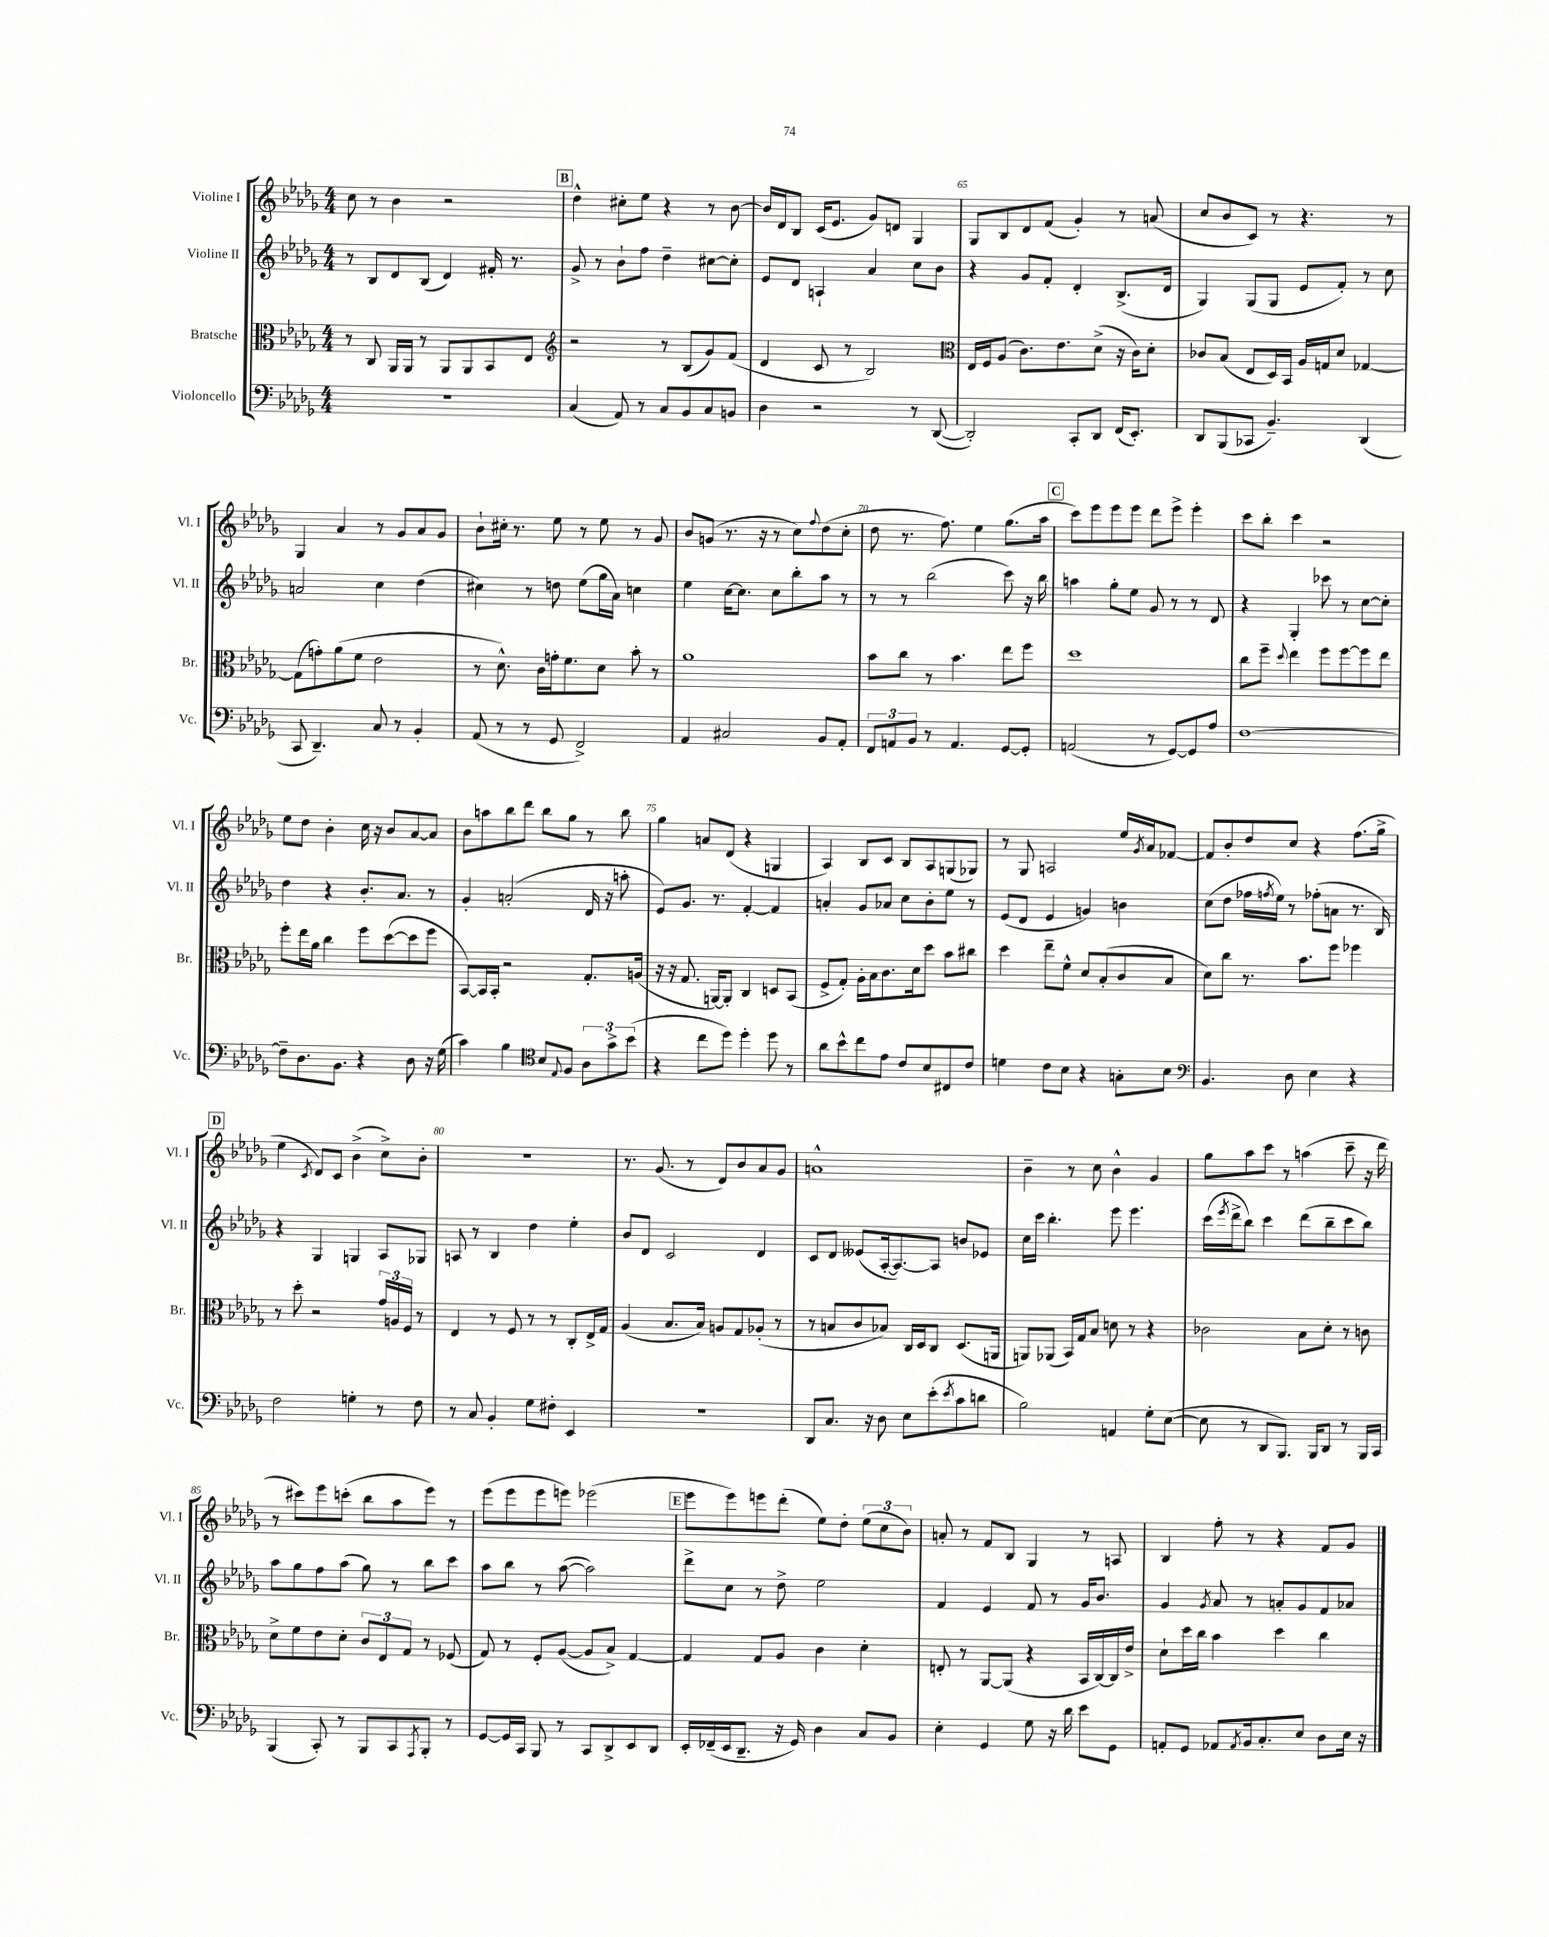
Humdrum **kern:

**kern	**kern	**kern	**kern
*staff4	*staff3	*staff2	*staff1
*clefF4	*clefC3	*clefG2	*clefG2
*k[b-e-a-d-g-]	*k[b-e-a-d-g-]	*k[b-e-a-d-g-]	*k[b-e-a-d-g-]
*M4/4	*M4/4	*M4/4	*M4/4
1r	8r	8r	8cc\
.	8C/	8B-/L	8r
.	16AA-/LL	8d-/	4b-\
.	16AA-/JJ	.	.
.	8r	(8B-/J	.
.	8AA-/L	4d-/)	2r
.	8AA-/	.	.
.	8BB-/	16f#'/	.
.	.	8.r	.
.	8E-/J	.	.
=	=	=	=
*	*clefG2	*	*
(4C/	2r	8g-^/	4dd-^^\
.	.	8r	.
8AA-/)	.	8b-`\L	8cc#'\L
8r	.	8ff\J	8ee-\J
8C/L	8r	4dd-~\	4r
8BB-/	(8B-/L	.	.
8C/	8g-/)	[8cc#\L	8r
8BB/J	(8f/J	8cc#'\]J	[8b-\
=	=	=	=
4D-\	4d-/	8e-/L	16b-/]LL
.	.	.	16d-/J
.	.	8d-/J	8B-/J
2r	8c/	4A`/	(16c/LK
.	.	.	8.e-/J
.	8r	.	.
.	2B-/)	4a-/	8g-/L)
.	.	.	8d/J
8r	.	8cc\L	4G-/
([8DD-/	.	8b-\J	.
=	=	=	=
*	*clefC3	*	*
2DD-'/])	16E-/LL	4r	8G-/L
.	16F/J	.	.
.	(8A-/J	.	8B-/
.	8.c\L)	8g-/L	8d-/
.	.	8f'/J	(8f/J
.	8.e-\	.	.
8CC'/L	.	4d-'/	4g-'/)
8DD-/J	(8d-^\J	.	.
(16FF/LK	16r	(8.B-^/L	8r
8.EE-'/J)	16c\LK)	.	.
.	8d-'\J	.	(8a/
.	.	16d-/Jk	.
=	=	=	=
8DD-/L	8c-/L	4G-/)	8cc/L
(8BBB-/	(8B-/J	.	8b-/
8CC-/J	8E-/L	(8G-/L	8c/J)
4.BB-~/)	16D-/L)	8G-/J	8r
.	16BB-/JJ	.	.
.	16A-/LL	8e-/L	4.r
.	16G/J	.	.
.	8d-/J	8f'/J)	.
(4DD-/	[4G-/	8r	.
.	.	8cc\	8r
=	=	=	=
8CC/	(8G-\]L	2a/	4G-/
4.DD-~/)	8g'\)	.	.
.	(8a-\	.	4a-/
.	8f\J	.	.
8C/	2e-\	4cc\	8r
8r	.	.	8g-/L
4BB-'/	.	(4dd-\	8a-/
.	.	.	8g-/J
=	=	=	=
(8AA-/	8r	4cc#\)	8b-`\L
8r	8.d-^^\)	.	16cc#'\Jk
.	.	.	8.r
8r	.	8r	.
.	16c\LL	.	.
8GG-/	16g'\J	8dd\	8ee-\
.	8.f\	.	.
2FF^/)	.	(8ee-\L	8r
.	8d-\J	16gg-\L	8ee-\
.	.	16a-\JJ)	.
.	8b-'\	4cc\	8r
.	8r	.	8g-/
=	=	=	=
4AA-/	1a-	4ee-\	8b-/L
.	.	.	(8g/J
2C#/	.	[16cc\LK	8.r
.	.	8.cc\]J	.
.	.	.	16r
.	.	8cc\L	8r
.	.	8bb-'\	8cc\L)
.	.	.	8qqff/
8BB-/L	.	8aa-\J	(8dd-\
8AA-'/J	.	8r	8cc'\J
=	=	=	=
12FF/L	8b-\L	8r	8dd-\
12AA/	.	.	.
.	8cc\J	8r	8.r
12BB-/J	.	.	.
8r	8r	(2bb-\	.
.	.	.	8.ff\)
4.AA/	4.b-\	.	.
.	.	.	4ee-\
[8GG-/L	8ee-\L	8ccc\)	(8.gg-\L
8GG-'/]J	8ff\J	16r	.
.	.	16bb-\	16aa-\Jk
=	=	=	=
(2AA/	1dd-	4aa\	8ccc\L)
.	.	.	8eee-\
.	.	8gg-'\L	8eee-\
.	.	8ee-\J	8eee-\J
8r	.	8g-/	8ddd-\L
[8GG-/L)	.	8r	8eee-^\J
8GG-/]	.	8r	4eee-'\
8A-/J	.	8d-/	.
=	=	=	=
[1F	8cc\L	4r	8ccc\L
.	8ff~\J	.	8bb-'\J
.	8qqdd-/	.	.
.	4ee-\	4G-'/	4ccc\
.	8ff\L	8ccc-\	2r
.	[8ff\	8r	.
.	8ff\]	[8cc\L	.
.	8ee-\J	8cc'\]J	.
=	=	=	=
8F~\]L	8ff'\L	4dd-\	8ee-\L
8.D-\	16ee-\L	.	8dd-\J
.	16a-\JJ	.	.
.	4cc\	4r	4b-'\
8.BB-\J	.	.	.
4r	8ff\L	8.b-'/L	16cc\
.	.	.	16r
.	([8dd-\	.	8b-/L
.	.	8.a-/J	.
8D-\	8dd-\]	.	[8a-/
16r	8ff\J	8r	8a-/]J
(16G-\	.	.	.
=	=	=	=
4c\)	[8BB-/L)	4g-'/	8b-\L
.	16BB-/]L	.	8aa\
.	16BB-'/JJ	.	.
4B-\	2r	(2a'/	8bb-\
.	.	.	8ddd-\J
*clefC4	*	*	*
8B-/L	.	.	8bb-\L
8qqE-/	.	.	.
8F/J	.	.	8gg-\J
12A-\L	8.G-'/L	16d-/	8r
.	.	16r	.
12g-^\	.	.	.
.	.	8aa'\	8bb-\
(12b-\J	.	.	.
.	(16A/Jk	.	.
=	=	=	=
4r	16r	8e-/L)	4gg-\
.	16r	.	.
.	8.G-/	8.g-/J	.
8cc\L	.	.	8a/L
.	[16AA/LK)	8.r	.
8dd-\J)	8AA'/]J	.	(8d-/J
4dd-'\	4C/	[4f'/	4r
8dd-\	8D/L	4f/]	4G/
8r	(8BB-/J	.	.
=	=	=	=
8a-\L	8F^/L	4a'/	4A-/)
8b-^^\	8G-'/J)	.	.
8cc\	16A-'\LL	8g-/L	8B-/L
.	16B-\J	.	.
8e-\J	8.c\	8a-/J	8c/J
8c/L	.	8cc\L	8B-/L
.	16d-\k	.	.
8B-/	8dd-\J	8b-'\	8A-/
8C#/	8b-\L	8ee-\J	(8G/
8c/J	8cc#\J	8r	8G-/J)
=	=	=	=
4d\	4dd-\	(8e-/L	8r
.	.	8d-/J	8G-/
8c\L	8ee-~\L	4e-/	2A/
8B-\J	8f^^\J	.	.
4r	8d-/L	4g/)	.
.	(8B-'/	.	.
8G'\L	8c/	4b\	16ee-/LL
.	.	.	8qg-/
.	.	.	16a-/J
8B-\J	8B-/J	.	[8f-/J
=	=	=	=
*clefF4	*	*	*
4.BB-/	8d-\L)	(8cc\L	8f-/]L
.	8cc\J	8dd-\J	8b-'/
.	8.r	16ff-\LL	8dd-/
.	.	8qff/	.
.	.	16ee-\JJ)	.
8D-\	.	8r	8cc/J
.	8.b-\L	.	.
4E-\	.	(8ff-'\L	4r
.	8ff\J	8a\J	.
4r	4ff-\	8.r	(8.ff\L
.	.	16B-/)	16gg-^\Jk
=	=	=	=
2F\	8r	4r	4ee-\
.	8dd-'\	.	.
.	.	.	8qc/
.	2r	4G-/	8d-/L)
.	.	.	8c/J
4G'\	.	4G/	(4b-^\
8r	24g-/LL	8A-/L	8cc^\L)
.	24A/	.	.
.	24F/JJ	.	.
8F\	8r	8G-/J	8b-'\J
=	=	=	=
8r	4E-/	8A/	1r
8C/	.	8r	.
4BB-'/	8r	4B-/	.
.	8F/	.	.
8G-\L	8r	4dd-\	.
8F#'\J	8r	.	.
4EE-/	8C'/L	4ee-'\	.
.	16E-^/L	.	.
.	16G-/JJ	.	.
=	=	=	=
1r	(4A-/	8b-/L	8.r
.	.	8d-/J	.
.	.	.	(8.g-/
.	8.B-/L	2c/	.
.	.	.	8r
.	16B-/Jk)	.	.
.	8A/L	.	8d-/L)
.	8G-/	.	8b-/
.	(8A-'/J	4d-/	8a-/
.	8r	.	8g-/J
=	=	=	=
8DD-/L	8r	8c/L	1a^^
8.C/J	8B/L	8d-/J	.
.	8c/	(8e--/L	.
16r	.	.	.
8D-\	8B-/J)	[16A-'/k	.
.	.	8.A-/_)	.
8E-\L	16C/LL	.	.
.	16D-/J	.	.
(8e-'\	8C/J	8A-/]J	.
8qe-/	.	.	.
8c\	(8.D-/L	8b/L	.
8d\J	.	8e-/J	.
.	16AA/Jk	.	.
=	=	=	=
2B-\)	8AA/L)	16cc\LL	4b-~\
.	.	16ccc\JJ	.
.	(8AA-/J	4.bb-'\	.
.	16BB-/LL)	.	8r
.	16G-/J	.	.
.	8B-/J	.	8cc\
4AA/	8d\	8eee-\	4b-^^\
.	8r	4.eee-\	.
8G-'\L	4r	.	4g-/
([8E-\J	.	.	.
=	=	=	=
8E-\]	2c-\	(16ccc\LL	8gg-\L
.	.	8qeee-/	.
.	.	16ddd-^\J	.
8r	.	8bb-\J)	8aa-\
8DD-/L	.	4ccc\	8ccc\J
8.BBB-/J)	.	.	8r
.	8B-\L	(8ddd-\L	(4aa\
16BBB-/LK	.	.	.
8DD-/J	8d-'\J	8bb-~\	.
8r	8r	8ccc\	8ccc~\
16BBB-/LL	8c\	8bb-\J)	16r
16CC/JJ	.	.	16ddd-\
=	=	=	=
(4BBB-/	8d-^\L	8aa-\L	8r
.	8f\	8gg-\	8ccc#\L)
8CC'/)	8e-\	8ff\	8eee-\
8r	8d-'\J	(8aa-\J	(8ccc'\J
8BBB-/L	12c/L	8gg-\)	8bb-\L
.	12E-/	.	.
8CC/	.	8r	8aa-\
.	12G-/J	.	.
8qAAA-/	.	.	.
8BBB-'/J	8r	8bb-\L	8eee-\J)
8r	(8F-/	8ccc\J	8r
=	=	=	=
[8GG-/L	8G-/)	8aa-\L	(8eee-\L
16GG-/]L	8r	8bb-\J	8eee-\
16CC/JJ	.	.	.
8BBB-/	8F'/L	8r	8eee-\
8r	([8A-/J	([8aa-\	8eee\J)
8CC/L	8A-/]L	2aa-\])	(2eee-\
8DD-^/	8B-^/J)	.	.
8EE-/	[4G-/	.	.
8DD-/J	.	.	.
=	=	=	=
16EE-'/LL	4G-/]	8ddd-^\L	8eee-\L
(16FF-~/	.	.	.
16EE-/J	.	8cc\J	8eee-\)
8.DD-~/J	.	.	.
.	8G-/L	8r	8eee\
16r	8A-/J	8dd-^\	(8ddd-'\J
16GG-/)	.	.	.
4D-\	4c\	2ee-\	8ee-\L)
.	.	.	8dd-'\J
8C/L	4d-'\	.	(12ee-\L
.	.	.	12cc\
8BB-/J	.	.	.
.	.	.	12b-\J)
=	=	=	=
4E-'\	8E'/	4f/	8a'/
.	8r	.	8r
4GG-/	[8AA-/L	4e-/	8f/L
.	(8AA-/]J	.	8B-/J
8G-\	4r	8f/	4G-/
16r	.	8r	.
16d-\	.	.	.
8e-\L	16BB-/LL	16g-/LK	8r
.	[16C/)	8.b-/J	.
8GG-\J	16C/]	.	8A/
.	16e-^/JJ	.	.
=	=	=	=
8AA'/L	8d-`\L	4g-/	4B-/
8GG-/J	16dd-\L	.	.
.	16cc\JJ	.	.
.	.	8qg-/	.
8AA-/L	4b-\	8a-/	8ff'\
8qAA-/	.	.	.
16BB-/k	.	8r	8r
8.C'/	.	.	.
.	4dd-\	8a'/L	4r
8E-/J	.	8g-/	.
8D-\L	4cc\	8f/	8f/L
16E-\Jk	.	8a-/J	8g-/J
16r	.	.	.
==	==	==	==
*-	*-	*-	*-
